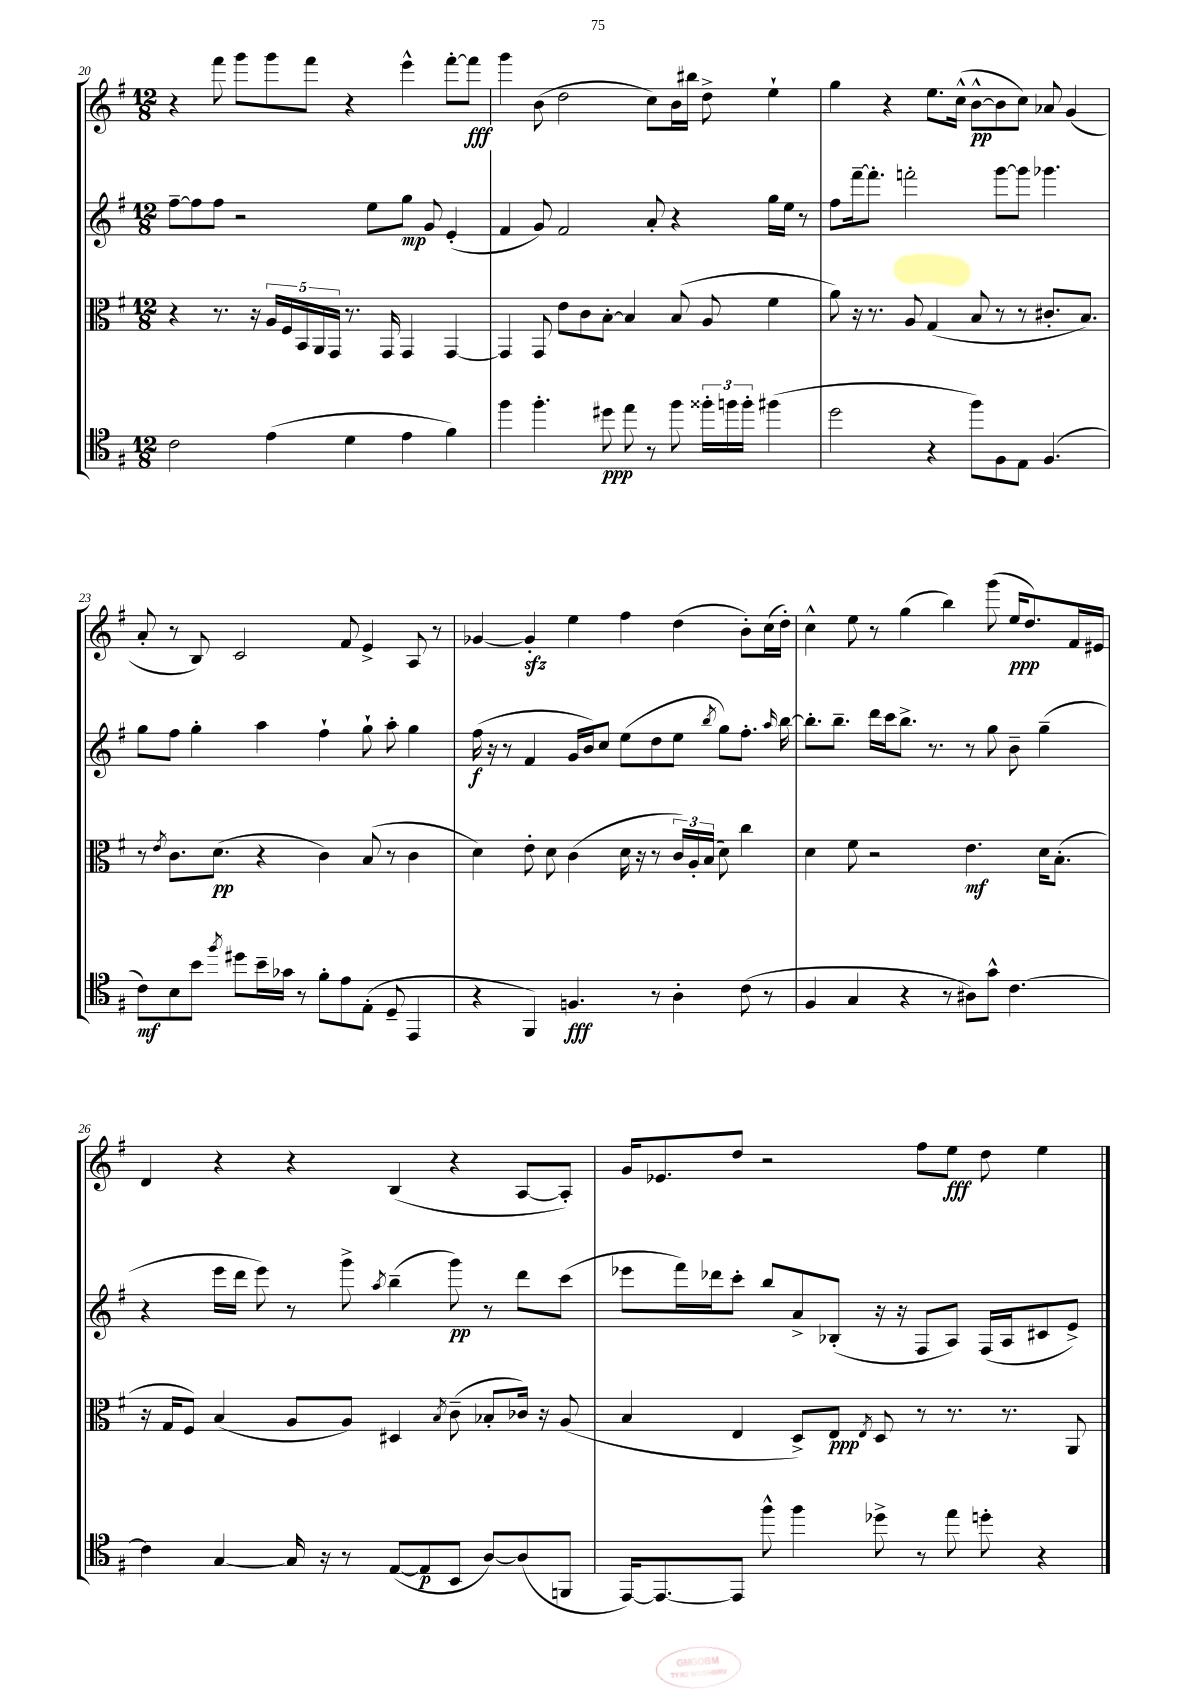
<<
\new StaffGroup <<
\new Staff = "s0" {
    \clef treble \key g \major \numericTimeSignature \time 12/8
    \autoBeamOff r4 fis'''8 g'''8[ g'''8 fis'''8] r4 e'''4-^ fis'''8[~-. fis'''8]\fff |
    g'''4 b'8( d''2 c''8[) b'16 bis''16] d''8-> e''4-! |
    g''4 r4 e''8.[ c''16]-^( b'8[~-^\pp b'8 c''8]) aes'8 g'4( |
    a'8-. r8 b8) c'2 fis'8 e'4-> a8 r8 |
    ges'4~ ges'4-.\sfz e''4 fis''4 d''4( b'8[-.) c''16( d''16]-.) |
    c''4-^ e''8 r8 g''4( b''4) g'''8( e''16[\ppp d''8.) fis'16 eis'16] |
    d'4 r4 r4 b4( r4 a8[~ a8]-.) |
    g'16[ ees'8. d''8] r2 fis''8[ e''8]\fff d''8 e''4 \bar "|." |
}
\new Staff = "s1" {
    \clef treble \key g \major \numericTimeSignature \time 12/8
    \autoBeamOff fis''8[~-- fis''8 fis''8] r2 e''8[ g''8]\mp g'8 e'4-.( |
    fis'4 g'8) fis'2 a'8-. r4 g''16[ e''16] r8 |
    fis''8[ fis'''16~-- fis'''8.]-. f'''2-. g'''8[~ g'''8] ges'''4. |
    g''8[ fis''8] g''4-. a''4 fis''4-! g''8-! a''8-. g''4 |
    fis''16\f( r16 r8 fis'4 g'16[ b'16) c''8] e''8[( d''8 e''8] \acciaccatura { b''8 } g''8[) fis''8.]-. \grace { a''16 } b''16~ |
    b''8.[-. b''8.]-- d'''16[ c'''16 b''8.]-> r8. r8 g''8 b'8-- g''4--( |
    r4 e'''16[ d'''16] e'''8) r8 g'''8-> \acciaccatura { a''8 } b''4--( g'''8\pp) r8 d'''8[ c'''8]( |
    ees'''8[ fis'''16) des'''16 c'''8]-. b''8[ a'8-> bes8]-.( r16 r16 fis8[ a8]) fis16[( a16 cis'8 e'8]->) \bar "|." |
}
\new Staff = "s2" {
    \clef alto \key g \major \numericTimeSignature \time 12/8
    \autoBeamOff r4 r8. r16 \tuplet 5/4 { a16[ fis16 b,16 a,16 g,16] } r8. g,16 g,4 g,4~ |
    g,4 g,8 e'8[ c'8 b8]~-. b4 b8( a8 fis'4 |
    a'8) r16 r8. a8 g4( b8 r8 r8 cis'8.[-. b8.]) |
    r8 \acciaccatura { e'8 } c'8.[ d'8.]\pp( r4 c'4) b8( r8 c'4 |
    d'4) e'8-. d'8 c'4( d'16 r16 r8 \tuplet 3/2 { c'16[) a16-. b16]( } d'8) c''4 |
    d'4 fis'8 r2 e'4.\mf d'16[ b8.]-.( |
    r16 g16[ fis8]) b4( a8[ a8]) dis4 \acciaccatura { b8 } c'8--( bes8[-. ces'16]) r16 a8( |
    b4 e4 d8[->) e8]\ppp \acciaccatura { e8 } d8 r8 r8. r8. a,8 \bar "|." |
}
\new Staff = "s3" {
    \clef tenor \key g \major \numericTimeSignature \time 12/8
    \autoBeamOff c'2 e'4( d'4 e'4 fis'4) |
    fis''4 fis''4.-. dis''8\ppp e''8 r8 fis''8 \tuplet 3/2 { fisis''16[-. f''16 f''16]-. } fis''4( |
    d''2 r4 fis''8[) fis8 e8] fis4.( |
    c'8[\mf) b8 b'8] \acciaccatura { fis''8 } dis''8[ b'16-- ges'16] r8 fis'8[-. e'8 e8]-.( d8-- e,4 |
    r4 fis,4) f4.\fff r8 a4-. c'8( r8 |
    fis4 g4 r4 r8 ais8[) g'8]-^ c'4.~ |
    c'4 g4~ g16 r16 r8 e8[~( e8\p b,8] a8[~) a8( f,8] |
    e,16[~) e,8.~ e,8] fis''8-^ fis''4 des''8-> r8 e''8 d''8-. r4 \bar "|." |
}
>>
>>
\layout { \context { \Score currentBarNumber = #20 } }
